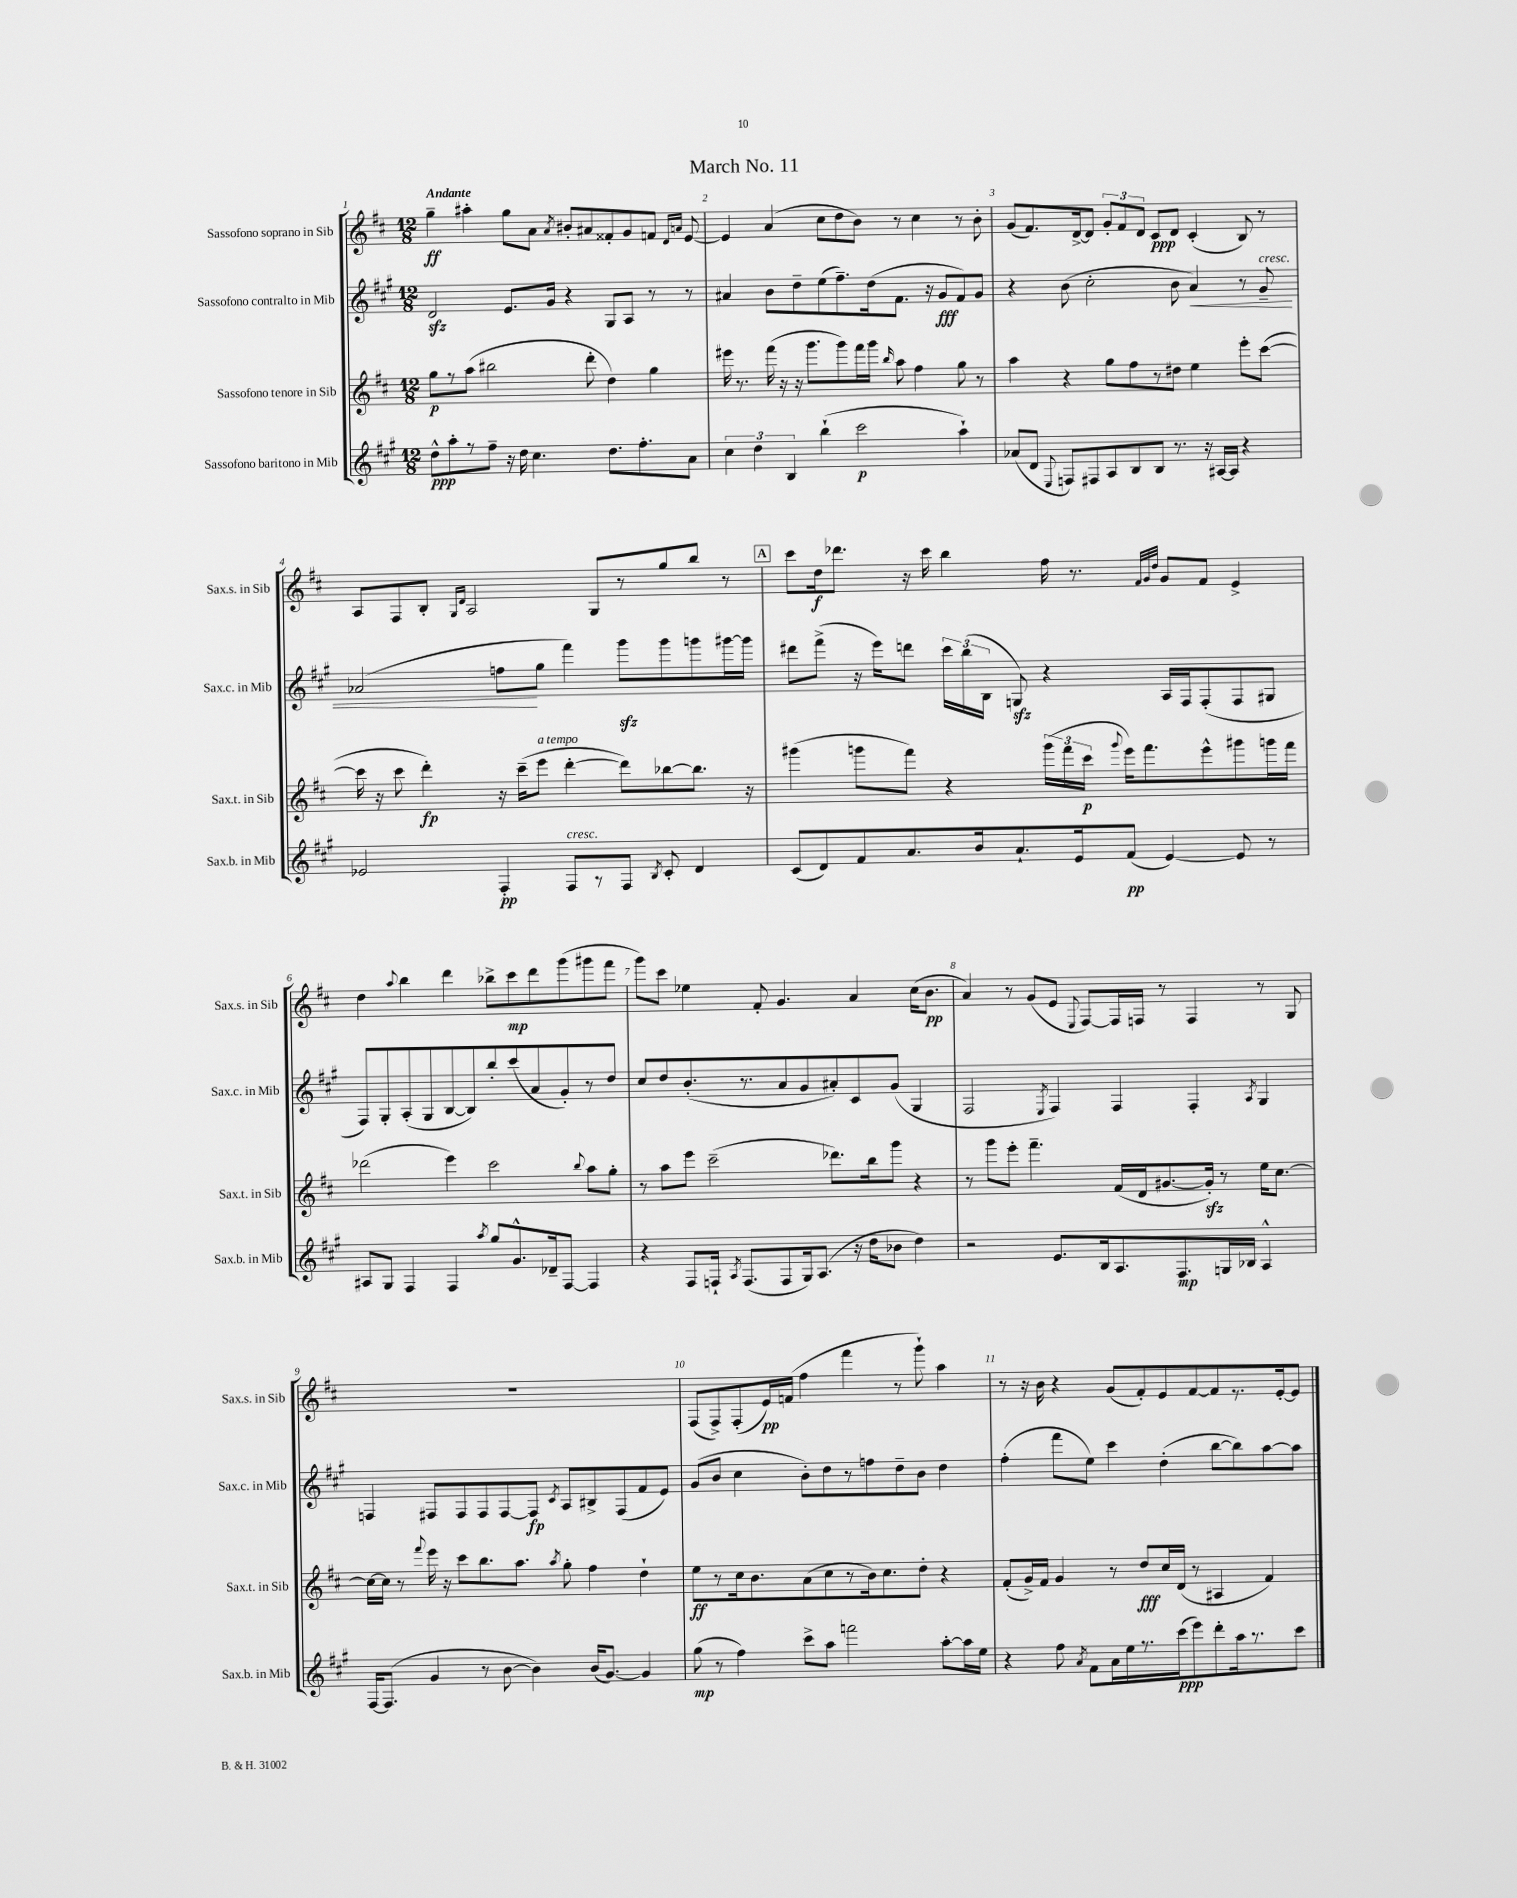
\header { title = "March No. 11" }
<<
\new StaffGroup <<
\new Staff = "s0" \with { instrumentName = "Sassofono soprano in Sib" shortInstrumentName = "Sax.s. in Sib" } {
    \clef treble \key d \major \numericTimeSignature \time 12/8 \tempo "Andante"
    \autoBeamOff g''4--\ff ais''4-. g''8[ a'8] \acciaccatura { a'8 } bis'8[-. ais'8 fisis'8-. g'8 f'8] \grace { d'16[ a'16] } e'8~ |
    e'4 a'4( cis''8[ d''8 b'8]) r8 cis''4 r8 b'8-. |
    g'8[( fis'8.) d'16~-> d'8] \tuplet 3/2 { g'8[-. fis'8 d'8] } cis'8[\ppp d'8] cis'4-.( b8) r8 |
    a8[ fis8 b8]-. \grace { g16[ d'16] } a2 g8[ r8 g''8 b''8] r8 |
    \mark \markup { \box "A" } cis'''8[ d''16\f des'''8.] r16 cis'''16 b''4 fis''16 r8. \grace { fis'32[ g'32 d''32] } g'8[ fis'8] e'4-> |
    d''4 \appoggiatura { a''8 } b''4 d'''4 bes''8[-> cis'''8\mp d'''8 g'''8( gis'''8 fis'''8] |
    g'''8[) cis'''8] ees''4 fis'8-. g'4. a'4 cis''16[( b'8.]\pp |
    a'4) r8 g'8[( e'8] \appoggiatura { e8 } fis8[~) fis16 f16] r8 f4 r8 g8 |
    R1. |
    fis8[( fis8->) fis8-.( e'16\pp) f'16]( fis''4 fis'''4 r8 g'''8-!) a''4 |
    r8 r16 b'16 r4 g'8[( fis'8-.) e'8 fis'8~ fis'8 r8. e'16~-. e'8] \bar "|." |
}
\new Staff = "s1" \with { instrumentName = "Sassofono contralto in Mib" shortInstrumentName = "Sax.c. in Mib" } {
    \clef treble \key a \major \numericTimeSignature \time 12/8
    \autoBeamOff d'2\sfz e'8.[ gis'16] r4 gis8[ a8] r8 r8 |
    ais'4 b'8[ d''8-- e''8( fis''8.--) d''16( fis'8.] r16 gis'8[\fff fis'8) gis'8] |
    r4 b'8( cis''2-. b'8 a'4\<) r8 gis'8--^\markup { \italic "cresc." } |
    aes'2( f''8[\! gis''8] fis'''4) gis'''8[\sfz gis'''8 g'''8 gis'''16~ gis'''16] |
    \mark \markup { \box "A" } dis'''8[ fis'''8]->( r16 e'''16[) d'''8] \tuplet 3/2 { cis'''16[ b''16( b16] } g8\sfz) r4 a16[ fis16 fis8-.( fis8 gis8] |
    fis8[) gis8-. a8-.( gis8 b8~ b8) b''8-. cis'''8( a'8 gis'8-.) r8 d''8] |
    cis''8[ d''8 b'8.-.( r8. a'8 gis'8 ais'8-.) cis'8 gis'8]( gis4 |
    fis2 \acciaccatura { e8 } fis4) fis4 fis4-. \acciaccatura { a8 } gis4 |
    f4 fis8[ fis8 fis8 fis8~ fis8]\fp \acciaccatura { cis'8 } a8[ bis8-> fis8( fis'8 e'8]) |
    gis'8[( b'8] cis''4 b'8[-.) d''8 r8 f''8 d''8-- b'8] d''4 |
    fis''4-.( fis'''8[ e''8]) cis'''4 d''4-.( b''8[~ b''8) a''8~ a''8] \bar "|." |
}
\new Staff = "s2" \with { instrumentName = "Sassofono tenore in Sib" shortInstrumentName = "Sax.t. in Sib" } {
    \clef treble \key d \major \numericTimeSignature \time 12/8
    \autoBeamOff g''8[\p r8 a''8]( bis''2 d'''8-. d''4) g''4 |
    eis'''16 r8. fis'''16( r16 r16 g'''8.[ g'''8) fis'''16 g'''16] \grace { b''16 } a''8 fis''4 g''8 r8 |
    a''4 r4 g''8[ fis''8 r8 dis''8] e''4 e'''8[-. cis'''8]~( |
    cis'''16 r16 cis'''8 d'''4-.\fp) r16 cis'''16[--( e'''8]^\markup { \italic "a tempo" } d'''4~-. d'''8[) bes''8~ bes''8.] r16 |
    \mark \markup { \box "A" } gis'''4( g'''8[ fis'''8]) r4 \tuplet 3/2 { g'''16[( fis'''16 cis'''16]\p } \appoggiatura { g'''8 } e'''16[) fis'''8. e'''8-^ gis'''8 g'''16 fis'''16] |
    des'''2( e'''4) cis'''2 \appoggiatura { b''8 } a''8[ g''8]-. |
    r8 a''8[ e'''8] cis'''2--( des'''8.[) b''16 g'''8] r4 |
    r8 g'''8[ e'''8]-. fis'''4.-- fis'16[( d'16 gis'8.~ gis'16]-.\sfz) r8 e''16[ cis''8.]~ |
    cis''16[~ cis''16] r8 \appoggiatura { fis'''8 } e'''16 r16 cis'''8[ b''8. a''8.] \acciaccatura { a''8 } g''8-. fis''4 d''4-! |
    e''8[\ff r8 cis''16 b'8. a'8( cis''8 r8 b'16) cis''8. d''8]-. r4 |
    fis'8[-.( g'16->) fis'16] g'4 r8 d''8[\fff cis''16 d'16]( r8 ais4 fis'4) \bar "|." |
}
\new Staff = "s3" \with { instrumentName = "Sassofono baritono in Mib" shortInstrumentName = "Sax.b. in Mib" } {
    \clef treble \key a \major \numericTimeSignature \time 12/8
    \autoBeamOff d''8[-^\ppp a''8-. r8 fis''8]-- r16 d''16 cis''4. d''8.[ fis''8.-. a'8] |
    \tuplet 3/2 { cis''4 d''4 b4 } b''4-!( cis'''2\p a''4-!) |
    aes'8[( d'8] \appoggiatura { e8 } f8[) fis8 a8 b8 b8] r8. r16 ais16[~ ais16] r4 |
    ees'2 fis4-.\pp fis8[^\markup { \italic "cresc." } r8 fis8] \acciaccatura { b8 } cis'8-. d'4 |
    \mark \markup { \box "A" } cis'8[( d'8) fis'8 a'8. b'16 a'8.-! e'16 fis'8]\pp( e'4~) e'8 r8 |
    ais8[ gis8] fis4 fis4 \acciaccatura { a''8 } gis''8[ gis'8.-^ des'16-- fis8]~ fis4 |
    r4 fis8[ f16]-! \acciaccatura { a8 } f8.[( f8 gis16) a8.]( r16 d''16[ bes'8] d''4) |
    r2 e'8.[ b16 a8. fis8.\mp g16 bes16] a4-^ |
    fis16[~ fis8.]( gis'4 r8 b'8~ b'4) b'16[( gis'8.]~) gis'4 |
    gis''8\mp( r8 fis''4) cis'''8[-> a''8] f'''2 a''8[~-. a''16 e''16] |
    r4 fis''8 \acciaccatura { a'8 } fis'8[ a'16 e''16 r8. cis'''16\ppp( e'''8) d'''8-. a''16 r8. cis'''8] \bar "|." |
}
>>
>>
\layout { \context { \Score \override BarNumber.break-visibility = ##(#f #t #t) barNumberVisibility = #all-bar-numbers-visible } }
